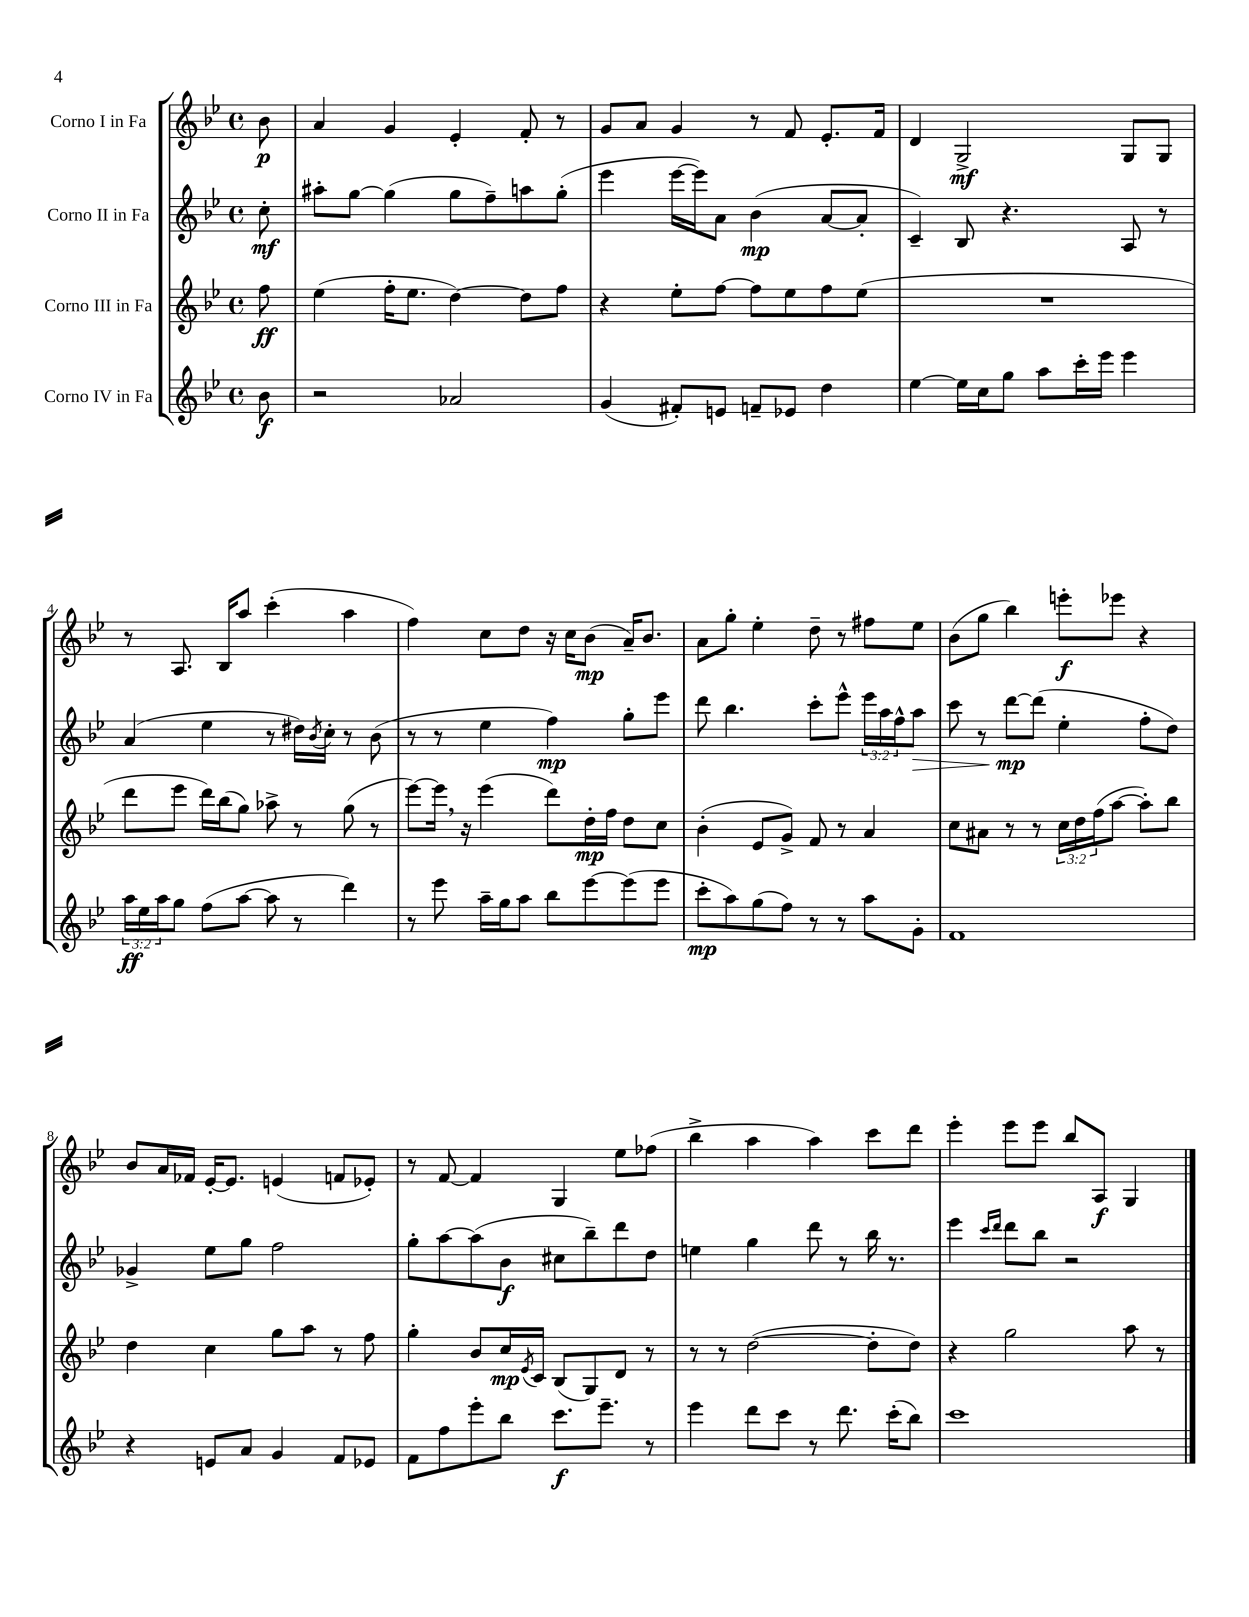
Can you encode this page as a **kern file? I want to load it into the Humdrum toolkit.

**kern	**dynam	**kern	**dynam	**kern	**dynam	**kern	**dynam
*part4	*part4	*part3	*part3	*part2	*part2	*part1	*part1
*staff4	*staff4	*staff3	*staff3	*staff2	*staff2	*staff1	*staff1
*I"Corno IV in Fa	*	*I"Corno III in Fa	*	*I"Corno II in Fa	*	*I"Corno I in Fa	*
*clefG2	*	*clefG2	*	*clefG2	*	*clefG2	*
*k[b-e-]	*	*k[b-e-]	*	*k[b-e-]	*	*k[b-e-]	*
*M4/4	*	*M4/4	*	*M4/4	*	*M4/4	*
*met(c)	*	*met(c)	*	*met(c)	*	*met(c)	*
=	=	=	=	=	=	=	=
8b-\	f	8ff\	ff	8cc'\	mf	8b-\	p
=1	=1	=1	=1	=1	=1	=1	=1
2r	.	(4ee-\	.	8aa#X'\L	.	4a/	.
.	.	.	.	[8gg\J	.	.	.
.	.	16ff'\KL	.	(4gg\]	.	4g/	.
.	.	8.ee-\J	.	.	.	.	.
2a-X/	.	[4dd\)	.	8gg\L	.	4e-'/	.
.	.	.	.	8ff~\)	.	.	.
.	.	8dd\L]	.	8aan\	.	8f'/	.
.	.	8ff\J	.	(8gg'\J	.	8r	.
=2	=2	=2	=2	=2	=2	=2	=2
(4g/	.	4r	.	4eee-\	.	8g/L	.
.	.	.	.	.	.	8a/J	.
8f#X'/L)	.	8ee-'\L	.	[16eee-\LL	.	4g/	.
.	.	.	.	16eee-\J])	.	.	.
8en/J	.	[8ff\J	.	8a\J	.	.	.
8fn~/L	.	8ff\L]	.	(4b-\	mp	8r	.
8e-X/J	.	8ee-\	.	.	.	8f/	.
4dd\	.	8ff\	.	[8a/L	.	8.e-'/L	.
.	.	(8ee-\J	.	8a'/J]	.	.	.
.	.	.	.	.	.	16f/Jk	.
=3	=3	=3	=3	=3	=3	=3	=3
[4ee-\	.	1r	.	4c~/)	.	4d/	.
16ee-\LL]	.	.	.	8B-/	.	2G^/	mf
16cc\J	.	.	.	.	.	.	.
8gg\J	.	.	.	4.r	.	.	.
8aa\L	.	.	.	.	.	.	.
16ccc'\L	.	.	.	.	.	.	.
16eee-\JJ	.	.	.	.	.	.	.
4eee-\	.	.	.	8A/	.	8G/L	.
.	.	.	.	8r	.	8G/J	.
!!LO:LB:g=z
=4	=4	=4	=4	=4	=4	=4	=4
24aa\LL	ff	8ddd\L	.	(4a/	.	8r	.
24ee-\	.	.	.	.	.	.	.
24aa\J	.	.	.	.	.	.	.
8gg\J	.	8eee-\J	.	.	.	8.A/	.
(8ff\L	.	16ddd\LL)	.	4ee-\	.	.	.
.	.	(16bb-\J	.	.	.	16B-/KL	.
[8aa\J	.	8gg\J)	.	.	.	8aa/J	.
8aa\]	.	8aa-X^\	.	8r	.	(4ccc'\	.
8r	.	8r	.	16dd#X\LL)	.	.	.
.	.	.	.	8qb-/	.	.	.
.	.	.	.	16cc'\JJ	.	.	.
4ddd\)	.	(8gg\	.	8r	.	4aa\	.
.	.	8r	.	(8b-\	.	.	.
=5	=5	=5	=5	=5	=5	=5	=5
8r	.	[8eee-\L)	.	8r	.	4ff\)	.
8eee-\	.	16eee-,\Jk]	.	8r	.	.	.
.	.	16r	.	.	.	.	.
16aa~\LL	.	(4eee-\	.	4ee-\	.	8cc\L	.
16gg\J	.	.	.	.	.	.	.
8aa\J	.	.	.	.	.	8dd\J	.
8bb-\L	.	8ddd\L)	.	4ff\)	mp	16r	.
.	.	.	.	.	.	16cc\KL	.
[8eee-\	.	16dd'\L	mp	.	.	(8b-\J	mp
.	.	16ff\JJ	.	.	.	.	.
(8eee-\]	.	8dd\L	.	8gg'\L	.	16a~/KL)	.
.	.	.	.	.	.	8.b-/J	.
8eee-\J	.	8cc\J	.	8eee-\J	.	.	.
=6	=6	=6	=6	=6	=6	=6	=6
8ccc'\L	mp	(4b-'\	.	8ddd\	.	8a\L	.
8aa\)	.	.	.	4.bb-\	.	8gg'\J	.
(8gg\	.	8e-/L	.	.	.	4ee-'\	.
8ff\J)	.	8g^/J)	.	.	.	.	.
8r	.	8f/	.	8ccc'\L	.	8dd~\	.
8r	.	8r	.	8eee-^^\J	.	8r	.
8aa\L	.	4a/	.	24eee-\LL	.	8ff#X\L	.
.	.	.	.	24aa\	.	.	.
.	.	.	.	24ff^^\J	.	.	.
!	!	!	!	!	!LO:HP:b	!	!
8g'\J	.	.	.	8aa\J	>	8ee-\J	.
=7	=7	=7	=7	=7	=7	=7	=7
1f	.	8cc\L	.	8ccc\	.	(8b-\L	.
.	.	8a#X\J	.	8r	.	8gg\J	.
.	.	8r	.	[8ddd\L	mp	4bb-\)	.
.	.	8r	.	(8ddd\J]	]	.	.
.	.	24cc\LL	.	4ee-'\	.	8eeen'\L	f
.	.	24dd\	.	.	.	.	.
.	.	(24ff\J	.	.	.	.	.
.	.	[8aa\J	.	.	.	8eee-X\J	.
.	.	8aa'\L])	.	8ff'\L	.	4r	.
.	.	8bb-\J	.	8dd\J)	.	.	.
!!LO:LB:g=z
=8	=8	=8	=8	=8	=8	=8	=8
4r	.	4dd\	.	4g-X^/	.	8b-/L	.
.	.	.	.	.	.	16a/L	.
.	.	.	.	.	.	16f-X/JJ	.
8en/L	.	4cc\	.	8ee-\L	.	[16e-'/KL	.
.	.	.	.	.	.	8.e-/J]	.
8a/J	.	.	.	8gg\J	.	.	.
4g/	.	8gg\L	.	2ff\	.	(4en/	.
.	.	8aa\J	.	.	.	.	.
8f/L	.	8r	.	.	.	8fn/L	.
8e-X/J	.	8ff\	.	.	.	8e-X'/J)	.
=9	=9	=9	=9	=9	=9	=9	=9
8f\L	.	4gg'\	.	8gg'\L	.	8r	.
8ff\	.	.	.	[8aa\	.	[8f/	.
8eee-'\	.	8b-/L	.	(8aa\]	.	4f/]	.
8bb-\J	.	16cc/L	mp	8b-\J	f	.	.
.	.	8qe-/	.	.	.	.	.
.	.	16c/JJ	.	.	.	.	.
8.ccc\L	f	(8B-/L	.	8cc#X\L	.	4G/	.
.	.	8G/)	.	8bb-~\)	.	.	.
8.eee-~\J	.	.	.	.	.	.	.
.	.	8d/J	.	8ddd\	.	8ee-\L	.
8r	.	8r	.	8dd\J	.	(8ff-X\J	.
=10	=10	=10	=10	=10	=10	=10	=10
4eee-\	.	8r	.	4een\	.	4bb-^\	.
.	.	8r	.	.	.	.	.
8ddd\L	.	([2dd\	.	4gg\	.	4aa\	.
8ccc\J	.	.	.	.	.	.	.
8r	.	.	.	8ddd\	.	4aa\)	.
8.ddd\	.	.	.	8r	.	.	.
.	.	8dd'\L]	.	16bb-\	.	8ccc\L	.
(16ccc'\KL	.	.	.	8.r	.	.	.
8bb-\J)	.	8dd\J)	.	.	.	8ddd\J	.
=11	=11	=11	=11	=11	=11	=11	=11
1ccc	.	4r	.	4eee-\	.	4eee-'\	.
.	.	.	.	16qqccc/LL	.	.	.
.	.	.	.	16qqddd/JJ	.	.	.
.	.	2gg\	.	8ddd\L	.	8eee-\L	.
.	.	.	.	8bb-\J	.	8eee-\J	.
.	.	.	.	2r	.	8bb-/L	.
.	.	.	.	.	.	8A/J	f
.	.	8aa\	.	.	.	4G/	.
.	.	8r	.	.	.	.	.
==	==	==	==	==	==	==	==
*-	*-	*-	*-	*-	*-	*-	*-
